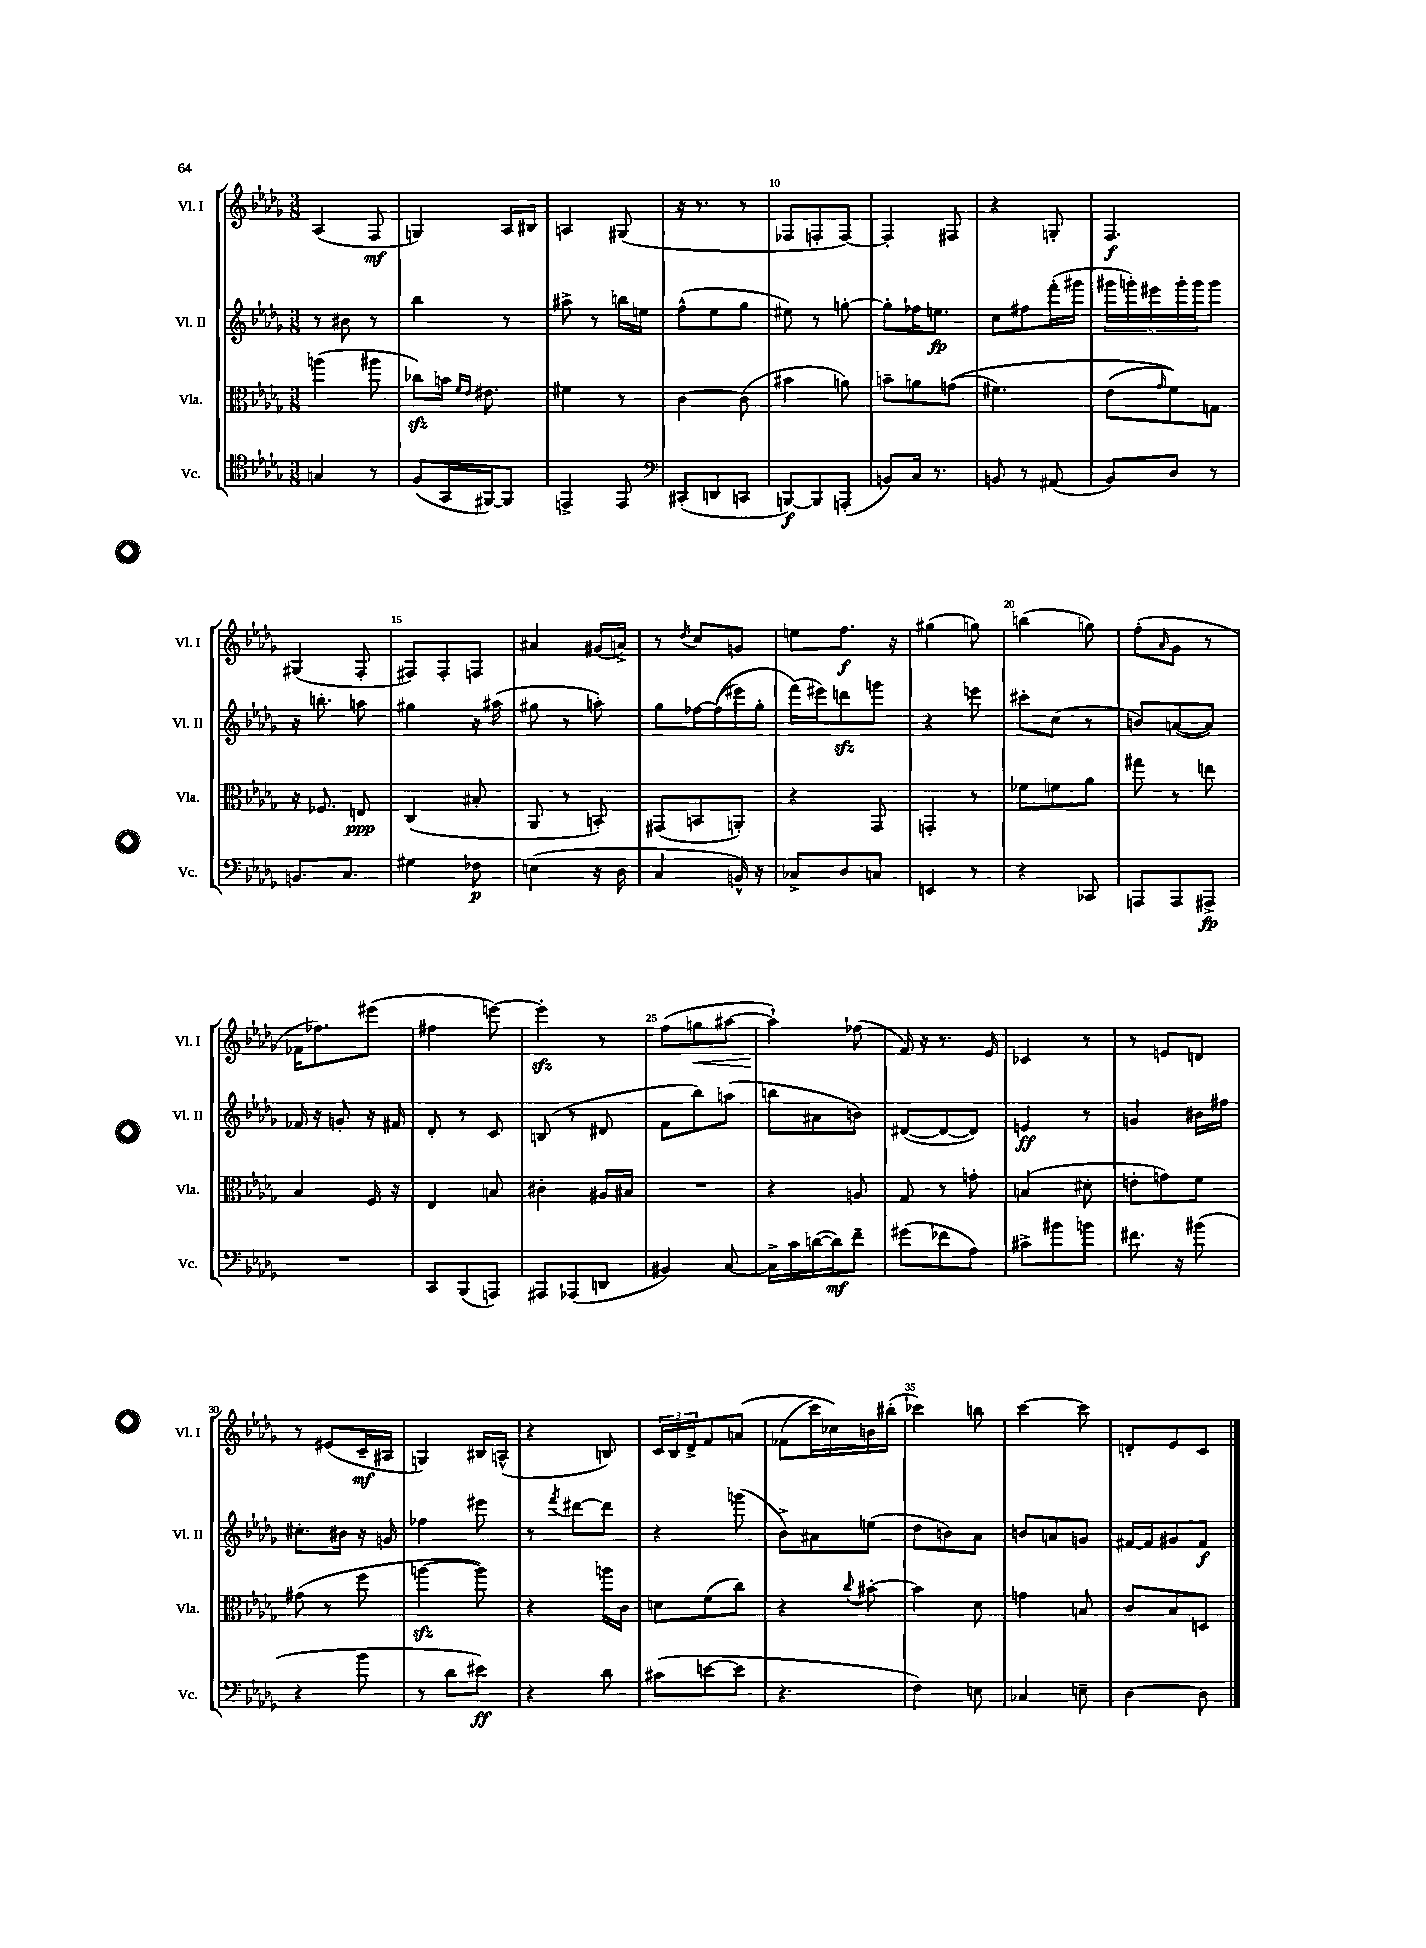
<<
\new StaffGroup <<
\new Staff = "s0" \with { instrumentName = "Vl. I" shortInstrumentName = "Vl. I" } {
    \clef treble \key des \major \numericTimeSignature \time 3/8
    aes4( f8\mf |
    g4) aes16 bis16 |
    a4 gis8( |
    r16 r8. r8 |
    fes8 f8-. f8~) |
    f4-. fis8 |
    r4 g8-. |
    f4.\f |
    gis4( f8-. |
    fis8) fis8-. f8 |
    ais'4 gis'16( a'16->) |
    r8 \acciaccatura { des''8 } c''8 g'8 |
    e''8 f''8.\f r16 |
    gis''4( g''8) |
    b''4( g''8) |
    f''8-.( \grace { aes'16 } ges'8 r8 |
    fes'16 fes''8.) eis'''8( |
    fis''4 e'''8~) |
    e'''4-.\sfz r8 |
    f''8( g''8\< ais''8~ |
    ais''4-!\!) fes''8( |
    f'16) r16 r8. ees'16 |
    ces'4 r8 |
    r8 e'8 d'8 |
    r8 eis'8( c'16--\mf ais16 |
    g4) bis16 a16-^( |
    r4 b8) |
    \tuplet 3/2 { c'16 bes16 des'16-> } f'8 a'8\( |
    fes'8( c'''16) ces''16\) b'16 bis''16-.( |
    ces'''4) b''8 |
    c'''4~ c'''8 |
    d'8-. ees'8 c'8 \bar "|." |
}
\new Staff = "s1" \with { instrumentName = "Vl. II" shortInstrumentName = "Vl. II" } {
    \clef treble \key des \major \numericTimeSignature \time 3/8
    r8 bis'8 r8 |
    bes''4 r8 |
    ais''8-> r8 b''16 e''16 |
    f''8-^( ees''8 ges''8 |
    eis''8) r8 g''8~-. |
    g''8-. fes''16 e''8.\fp |
    c''8 fis''8 f'''16-.( gis'''16 |
    \tuplet 5/4 { gis'''16 g'''16-.) eis'''16 g'''16-. g'''16 } g'''8 |
    r16 b''8.-. a''8 |
    gis''4 r16 ais''16( |
    gis''8 r8 a''8-.) |
    ges''8 fes''16~ fes''16(\( eis'''16) ges''16-. |
    f'''16(\) eis'''16) d'''8\sfz g'''8 |
    r4 e'''8 |
    cis'''8-. c''8( r8 |
    b'8) a'8~( a'8) |
    fes'16 r16 g'8-. r16 fis'16 |
    des'8-. r8 c'8 |
    b8( r8 dis'8 |
    f'8 bes''8) a''8( |
    b''8 ais'8 b'8) |
    dis'8~( dis'8~ dis'8) |
    e'4\ff r8 |
    g'4 bis'16 fis''16 |
    cis''8.-. bis'16 r16 g'16 |
    fes''4 eis'''8 |
    r8 \acciaccatura { f'''8 } dis'''8~ dis'''8 |
    r4 g'''8( |
    bes'8->) ais'8 e''8( |
    des''8 b'8) aes'8 |
    b'8 a'8 g'8 |
    fis'16~ fis'16 gis'8 fis'8\f \bar "|." |
}
\new Staff = "s2" \with { instrumentName = "Vla." shortInstrumentName = "Vla." } {
    \clef alto \key des \major \numericTimeSignature \time 3/8
    a''4( ais''8 |
    ces''8\sfz) b'16 \grace { f'16 ees'16 } eis'8. |
    fis'4 r8 |
    c'4~ c'8( |
    bis'4 a'8) |
    b'8-- a'8 g'8(\( |
    fis'4.) |
    ees'8( \grace { ges'16 } f'8)\) g8 |
    r16 fes8. e8\ppp |
    c4( bis8-. |
    aes,8 r8 b,8-.) |
    gis,8( b,8 a,8-.) |
    r4 ges,8 |
    g,4-. r8 |
    fes'8 f'8 aes'8 |
    gis''8 r8 e''8 |
    bes4 f16 r16 |
    ees4 b8 |
    cis'4-. ais16 bis16 |
    R4. |
    r4 a8 |
    ges8 r8 g'8-. |
    b4( dis'8-. |
    e'8-. g'8) f'8 |
    gis'8( r8 f''8 |
    a''4~\sfz a''8) |
    r4 a''16 c'16 |
    d'8 f'8( c''8) |
    r4 \appoggiatura { c''8 } bis'8~-. |
    bis'4 des'8 |
    g'4 b8 |
    c'8 bes8 d8 \bar "|." |
}
\new Staff = "s3" \with { instrumentName = "Vc." shortInstrumentName = "Vc." } {
    \clef tenor \key des \major \numericTimeSignature \time 3/8
    g4 r8 |
    f8( ges,16 fis,16~) fis,8 |
    e,4-> e,8 |
    \clef bass cis,8-.( d,8 c,8 |
    b,,8~\f) b,,8 a,,8-.( |
    b,8) c16 r8. |
    b,8 r8 ais,8( |
    bes,8) des8 r8 |
    b,8. c8. |
    gis4 fes8\p |
    e4( r16 des16 |
    c4 b,16-^) r16 |
    ces8-> des8 c8 |
    e,4 r8 |
    r4 ces,8 |
    a,,8 a,,8 ais,,8->\fp |
    R4. |
    c,8 bes,,8( a,,8) |
    ais,,8 aes,,8( d,8 |
    bis,4) c8~ |
    c16-> c'16 d'16~( d'16\mf) f'8-- |
    gis'8( fes'8 aes8) |
    cis'8-> bis'8 b'8 |
    fis'8. r16 bis'8( |
    r4 bes'8 |
    r8 des'8 eis'8\ff) |
    r4 des'8 |
    cis'8( e'8~ e'8 |
    r4. |
    f4) e8 |
    ces4 e8-- |
    des4~ des8 \bar "|." |
}
>>
>>
\layout { \context { \Score currentBarNumber = #6 \override BarNumber.break-visibility = ##(#f #t #t) barNumberVisibility = #(every-nth-bar-number-visible 5) } }
